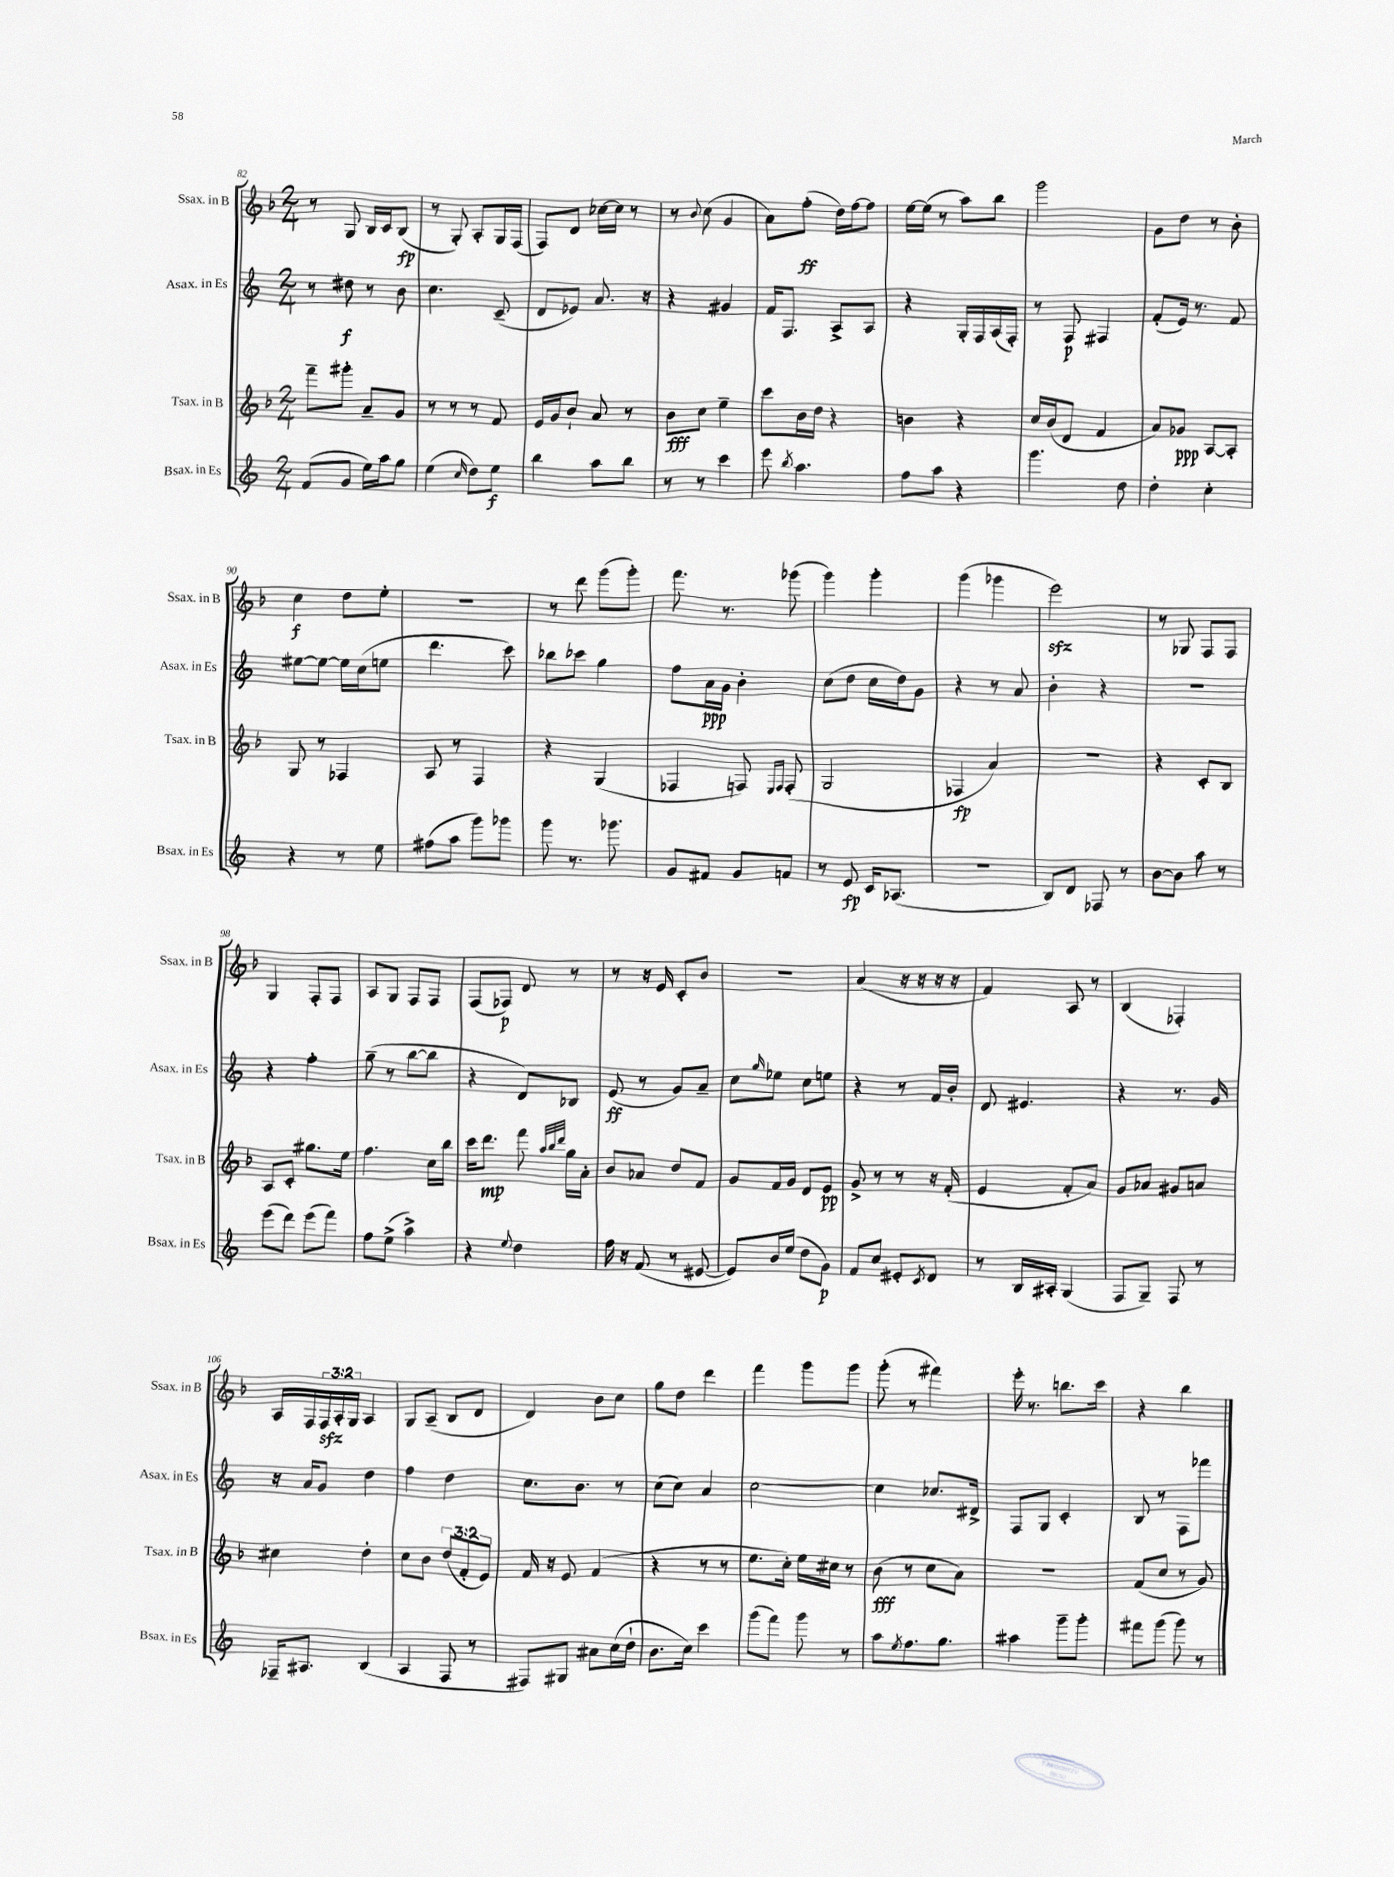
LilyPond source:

<<
\new StaffGroup <<
\new Staff = "s0" \with { instrumentName = "Ssax. in B" shortInstrumentName = "Ssax. in B" } {
    \clef treble \key f \major \numericTimeSignature \time 2/4 \override Staff.TupletNumber.text = #tuplet-number::calc-fraction-text
    r8 g8 bes16 c'16 bes8\fp( |
    r8 g8-.) a8-. g16 f16( |
    f8) d'8 ces''16~ ces''16 r8 |
    r8 \appoggiatura { bes'8 } c''8( g'4 |
    a'8) f''8-.\ff( d''16) f''16~ f''8 |
    e''16~ e''16( r8 a''8) bes''8 |
    g'''2 |
    g'8 d''8 r8 bes'8-. |
    c''4\f d''8 e''8-. |
    R2 |
    r8 d'''8 g'''8( g'''8-.) |
    f'''8. r8. ges'''8( |
    g'''4) g'''4-. |
    g'''4( ges'''4 |
    e'''2\sfz) |
    r8 ges8 f8 f8 |
    g4 f8-. f8 |
    a8 g8 f8 f8 |
    f8( fes8\p) d'8 r8 |
    r8 r16 e'16 c'8-. bes'8 |
    R2 |
    a'4( r16 r16 r16 r16 |
    f'4) a8 r8 |
    bes4( fes4-.) |
    a16 f16 \tuplet 3/2 { f16\sfz a16-. g16 } a4 |
    g8 a8--( bes8 d'8 |
    d'4) bes'8 c''8 |
    g''8 d''8 d'''4 |
    f'''4 g'''8 g'''8 |
    g'''8-.( r8 fis'''4) |
    e'''16-. r8. b''8. c'''16 |
    r4 bes''4 \bar "|." |
}
\new Staff = "s1" \with { instrumentName = "Asax. in Es" shortInstrumentName = "Asax. in Es" } {
    \clef treble \key c \major \numericTimeSignature \time 2/4
    r8 dis''8\f r8 b'8 |
    c''4. c'8--( |
    d'8 ees'8) a'8. r16 |
    r4 gis'4 |
    f'16 f8. a8-> a8 |
    r4 g16-. f16 a16( f16-.) |
    r8 f8\p fis4 |
    f'8-.( e'16) r8. f'8 |
    eis''8~ eis''8~ eis''16 c''16( e''8 |
    d'''4. c'''8) |
    bes''8 ces'''8 g''4 |
    f''8 a'16\ppp g'16 b'4-. |
    c''8( d''8 c''16 d''16) g'8 |
    r4 r8 a'8 |
    b'4-. r4 |
    r2 |
    r4 f''4-. |
    g''8--( r8 b''8~ b''8 |
    r4 d'8) bes8 |
    e'8\ff( r8 g'8) a'8-- |
    c''8 \grace { g''16 } ees''8 c''8 e''8 |
    r4 r8 f'16 b'16-. |
    d'8 eis'4. |
    r4 r8. g'16 |
    r16 a'16 g'8 d''4 |
    f''4 d''4 |
    c''8. b'8. r8 |
    c''8( c''8) a'4 |
    c''2~ |
    c''4 ces''8. dis'16-> |
    f8 g8 c'4-. |
    b8 r8 f8 fes'''8 \bar "|." |
}
\new Staff = "s2" \with { instrumentName = "Tsax. in B" shortInstrumentName = "Tsax. in B" } {
    \clef treble \key f \major \numericTimeSignature \time 2/4 \override Staff.TupletNumber.text = #tuplet-number::calc-fraction-text
    f'''8-- gis'''8-. a'8-- g'8 |
    r8 r8 r8 f'8 |
    e'16 g'16 bes'8-! a'8 r8 |
    bes'8\fff c''8 e''4-- |
    c'''8 bes'16 d''16 r4 |
    b'4 r4 |
    c''16 bes'16( d'8 f'4 |
    a'8) ges'8\ppp a8~ a8-. |
    g8 r8 fes4 |
    a8 r8 f4 |
    r4 g4( |
    fes4 f8) \grace { e16 f16 } f8-.( |
    g2 |
    fes4\fp a'4) |
    R2 |
    r4 c'8-. bes8 |
    a8 c'8-. gis''8. e''16 |
    f''4. c''16 bes''16 |
    c'''16 d'''8.\mp f'''8 \grace { a''32 bes''32 d'''32 } g''16 a'16-. |
    bes'8 aes'8 d''8 f'8 |
    g'8 f'16 g'16 d'8 e'8\pp |
    g'8-> r8 r8 r16 f'16-.( |
    e'4 f'8-. a'8) |
    g'8 aes'8 gis'8 a'8 |
    cis''4 d''4-. |
    c''8 bes'8 \tuplet 3/2 { d''8( f'8-. e'8) } |
    f'16 r16 e'8 f'4( |
    r4 r8 r8 |
    e''8. c''16-.) e''16 cis''16 r8 |
    bes'8\fff( r8 c''8 a'8) |
    R2 |
    f'8( c''8 r8 g'8) \bar "|." |
}
\new Staff = "s3" \with { instrumentName = "Bsax. in Es" shortInstrumentName = "Bsax. in Es" } {
    \clef treble \key c \major \numericTimeSignature \time 2/4
    f'8( g'8 e''16) a''16 g''8 |
    e''4( \grace { c''16 } d''8) e''8\f |
    b''4 a''8 b''8 |
    r8 r8 c'''4 |
    e'''8 \acciaccatura { b''8 } a''4. |
    f''8 a''8 r4 |
    g'''4. d''8 |
    d''4-. c''4-. |
    r4 r8 e''8 |
    fis''8( a''8 g'''8) ges'''8 |
    g'''8 r8. ges'''8. |
    g'8 fis'8 g'8 f'8 |
    r8 e'8\fp c'16 aes8.( |
    R2 |
    b8) d'8 fes8 r8 |
    b'8~ b'8 a''8 r8 |
    e'''8( d'''8) e'''8( f'''8) |
    f''8 e''8->( a''4->) |
    r4 \appoggiatura { e''8 } d''4 |
    f''16 r16 f'8( r8 eis'8~ |
    eis'8) b'16 e''16( d''8 g'8\p) |
    f'8 c''8 eis'8-. \acciaccatura { c'8 } d'8 |
    r8 b16 ais16-. g4( |
    f8 g8--) f8 r8 |
    fes16-- ais8. b4( |
    a4 f8 r8 |
    fis8) gis8 ais'8 c''16( d''16-! |
    b'8. c''16) c'''4 |
    g'''8( f'''8) g'''8 r8 |
    a''8 \acciaccatura { e''8 } f''8. g''8. |
    ais''4 g'''8-- g'''8-. |
    fis'''8 g'''8( g'''8) r8 \bar "|." |
}
>>
>>
\layout { \context { \Score currentBarNumber = #82 } }
